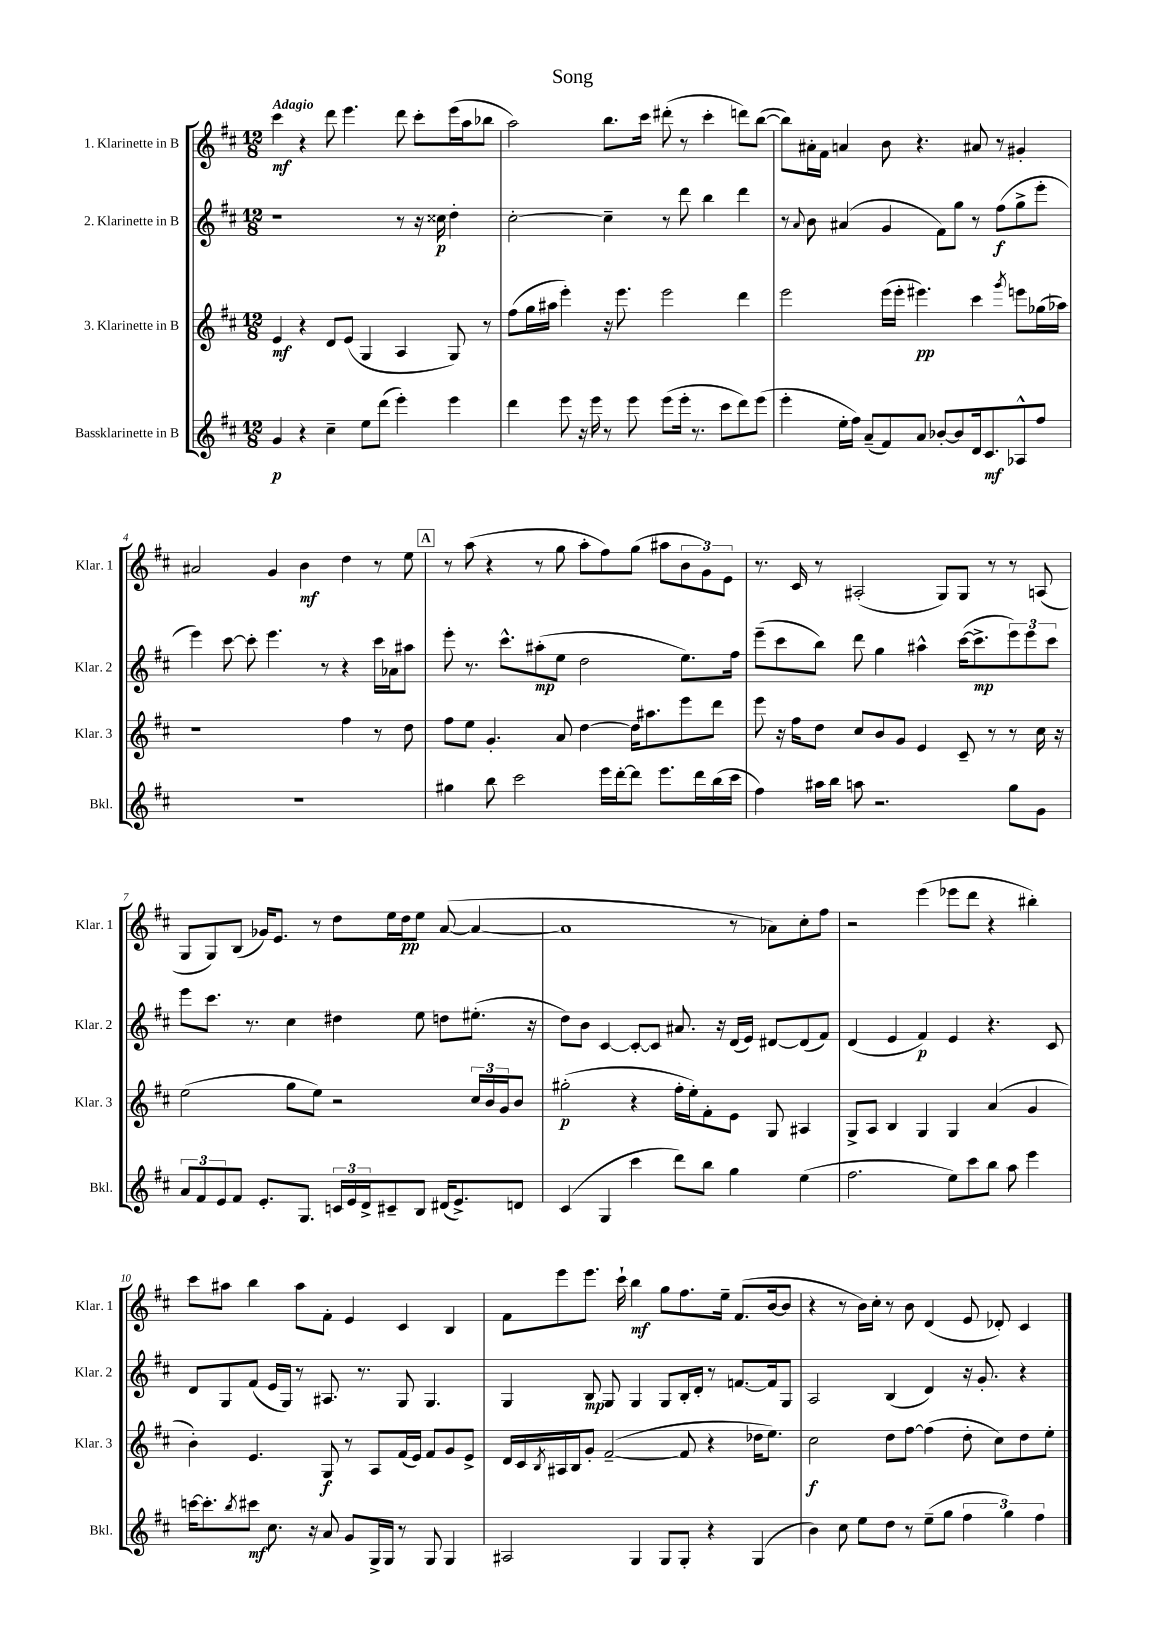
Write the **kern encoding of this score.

**kern	**kern	**kern	**kern
*staff4	*staff3	*staff2	*staff1
*clefG2	*clefG2	*clefG2	*clefG2
*k[f#c#]	*k[f#c#]	*k[f#c#]	*k[f#c#]
*M12/8	*M12/8	*M12/8	*M12/8
4g/	4e/	1r	4ccc#\
4r	4r	.	4r
4cc#~\	8d/L	.	8ddd\
.	(8e/J	.	4.eee\
8ee\L	4G/	.	.
(8ddd\J	.	.	.
4eee'\)	4A/	8r	8ddd\
.	.	16r	8ccc#'\L
.	.	16cc##\	.
4eee\	8G/)	4dd'\	(16eee\L
.	.	.	16aa\J
.	8r	.	8bb-\J
=	=	=	=
4ddd\	(8ff#\L	[2cc#'\	2aa\)
.	16gg\L	.	.
.	16aa#\JJ	.	.
8eee\	4eee'\)	.	.
16r	.	.	.
16eee\	.	.	.
8r	16r	4cc#~\]	8.bb\L
.	8.eee\	.	.
8eee\	.	.	.
.	.	.	16ccc#\Jk
(8eee\L	2eee\	8r	(8ddd#'\
16eee'\Jk	.	8ddd\	8r
8.r	.	.	.
.	.	4bb\	4ccc#'\
8ccc#\L	.	.	.
8ddd\)	4ddd\	4ddd\	8ddd\L)
(8eee\J	.	.	([8bb\J
=	=	=	=
4eee'\	2eee\	8r	8bb\]L)
.	.	8qqa/	.
.	.	8b\	16a#'\L
.	.	.	16f#\JJ
16ee'\LL	.	(4a#/	4a/
16ff#\JJ)	.	.	.
(8a~/L	.	.	.
8f#/)	(16eee\LL	4g/	8b\
.	16eee'\JJ	.	.
8a/J	4.eee#\)	.	4.r
[8b-'/L	.	8f#\L)	.
8b-/]	.	8gg\J	.
16d/k	4ccc#\	8r	8a#/
8.c#/	.	.	.
.	.	(8ff#\L	8r
.	8qggg/	.	.
8A-^^/	8eee\L	8gg^\	4g#'/
8ff#/J	(16gg-\L	8eee'\J	.
.	16aa-\JJ)	.	.
=	=	=	=
1.r	1r	4eee\)	2a#/
.	.	[8ccc#\	.
.	.	8ccc#'\]	.
.	.	4.eee\	4g/
.	.	.	4b\
.	.	8r	.
.	4ff#\	4r	4dd\
.	8r	16ccc#\LL	8r
.	.	16a-\J	.
.	8dd\	8aa#\J	8ee\
=	=	=	=
4gg#\	8ff#\L	8eee'\	8r
.	8ee\J	8.r	(8aa\
8bb\	4.g'/	.	4r
.	.	8.ccc#^^\L	.
2ccc#\	.	.	.
.	.	(8aa#'\	8r
.	8a/	8ee\J	8gg\
.	[4dd\	2dd\	8aa'\L
16eee\LL	.	.	8ff#\)
[16ddd'\J	.	.	.
8ddd\]J	16dd\]LK	.	(8gg\J
.	8.aa#\	.	.
8.eee\L	.	.	8aa#\L
.	8eee\	8.ee\L)	12b\
16ddd\L	.	.	.
.	.	.	12g\)
(16bb\	8ddd\J	.	.
.	.	.	12e\J
16ccc#\JJ	.	16ff#\Jk	.
=	=	=	=
4ff#\)	8eee\	(8eee~\L	8.r
.	16r	8ccc#\	.
.	16ff#\LK	.	16c#/
16aa#\LL	8dd\J	8bb\J)	8r
16bb\JJ	.	.	.
8aa\	8cc#/L	8ddd\	(2A#'/
2.r	8b/	4gg\	.
.	8g/J	.	.
.	4e/	4aa#^^\	.
.	.	.	8G/L)
.	8c#~/	([16ccc#\LK	8G/J
.	.	8.ccc#^\]	.
.	8r	.	8r
8gg\L	8r	12eee\)	8r
.	.	12eee\	.
8g\J	16cc#\	.	(8A/
.	.	12ccc#\J	.
.	16r	.	.
=	=	=	=
12a/L	(2ee\	8eee\L	8G/L
12f#/	.	.	.
.	.	8.ccc#\J	8G/)
12e/	.	.	.
8f#/J	.	.	(8B/J
.	.	8.r	.
8.e'/L	.	.	16g-/LK)
.	.	.	8.e/J
.	8gg\L	4cc#\	.
8.G/J	.	.	.
.	8ee\J)	.	8r
24c/LL	2r	4dd#\	8dd\L
24e/	.	.	.
24d^/J	.	.	.
8c#~/	.	.	16ee\L
.	.	.	16dd\J
8B/J	.	8ee\	8ee\J
(16d#/LK	.	8dd\L	([8a/
8.e^/)	.	.	.
.	24cc#/LL	(8.ee#'\J	4a/_
.	24b/	.	.
.	24g/J	.	.
8d/J	8b/J	.	.
.	.	16r	.
=	=	=	=
(4c#/	(2gg#'\	8dd\L)	1a]
.	.	8b\J	.
4G/	.	[4c#/	.
4ccc#\	4r	8c#'/_L	.
.	.	8c#/]J	.
8ddd\L)	16ff#'\LL	8.a#/	.
.	16ee'\J)	.	.
8bb\J	8f#'\	.	.
.	.	16r	.
4gg\	8e\J	(16d/LL	8r
.	.	16e/JJ)	.
.	8G/	[8d#/L	8a-\L)
(4ee\	4A#/	(8d#/]	8cc#'\
.	.	8f#/J)	8ff#\J
=	=	=	=
2.ff#\	8G^/L	(4d/	2r
.	8A/J	.	.
.	4B/	4e/	.
.	4G/	4f#/)	(4eee\
8ee\L)	4G/	4e/	8eee-\L
8ccc#\	.	.	8ddd\J
8bb\J	(4a/	4.r	4r
8aa\	.	.	.
4eee\	4g/	.	4bb#'\)
.	.	8c#/	.
=	=	=	=
[16ccc\LK	4b'\)	8d/L	8ccc#\L
8.ccc'\]	.	.	.
.	.	8G/	8aa#\J
8qbb/	.	.	.
8ccc#\J	4.e/	(8f#/J	4bb\
8.cc#\	.	16e/LL	.
.	.	16G/JJ)	.
.	.	8r	8aa#\L
16r	.	.	.
8a/	8G/	8.A#/	8f#'\J
8g/L	8r	.	4e/
.	.	8.r	.
16G^/L	8A/L	.	.
16G/JJ	.	.	.
8r	(16f#/L	8G/	4c#/
.	16e/JJ)	.	.
8G/	8f#/L	4.G/	.
4G/	8g/	.	4B/
.	8e^/J	.	.
=	=	=	=
2A#/	16d/LL	4G/	8f#\L
.	16c#/	.	.
.	8qB/	.	.
.	16A#/	.	8eee\
.	16B/J	.	.
.	8g'/J	8B/	8.eee\J
.	([2f#~/	8G/	.
.	.	.	16ccc#`\
4G/	.	4G/	4bb\
8G/L	.	8G/L	8gg\L
8G'/J	8f#/]	16B'/L	8.ff#\
.	.	16d'/JJ	.
4r	4r	8r	.
.	.	.	16ee~\Jk
.	.	[8.f/L	(8.f#/L
(4G/	16dd-\LK	.	.
.	8.ee\J)	16f/]k	[16b/k
.	.	8G/J	8b/]J
=	=	=	=
4b\)	2cc#\	2A/	4r
8cc#\	.	.	8r
8ee\L	.	.	16b\LL)
.	.	.	16cc#'\JJ
8dd\J	8dd\L	(4B/	8r
8r	[8ff#\J	.	8b\
(8ee~\L	(4ff#\]	4d/)	(4d/
8gg\J	.	.	.
6ff#\	8dd'\	16r	8e/
.	.	8.g'/	.
.	8cc#\L)	.	8d-'/)
6gg\)	.	.	.
.	8dd\	4r	4c#/
6ff#\	.	.	.
.	8ee'\J	.	.
==	==	==	==
*-	*-	*-	*-
